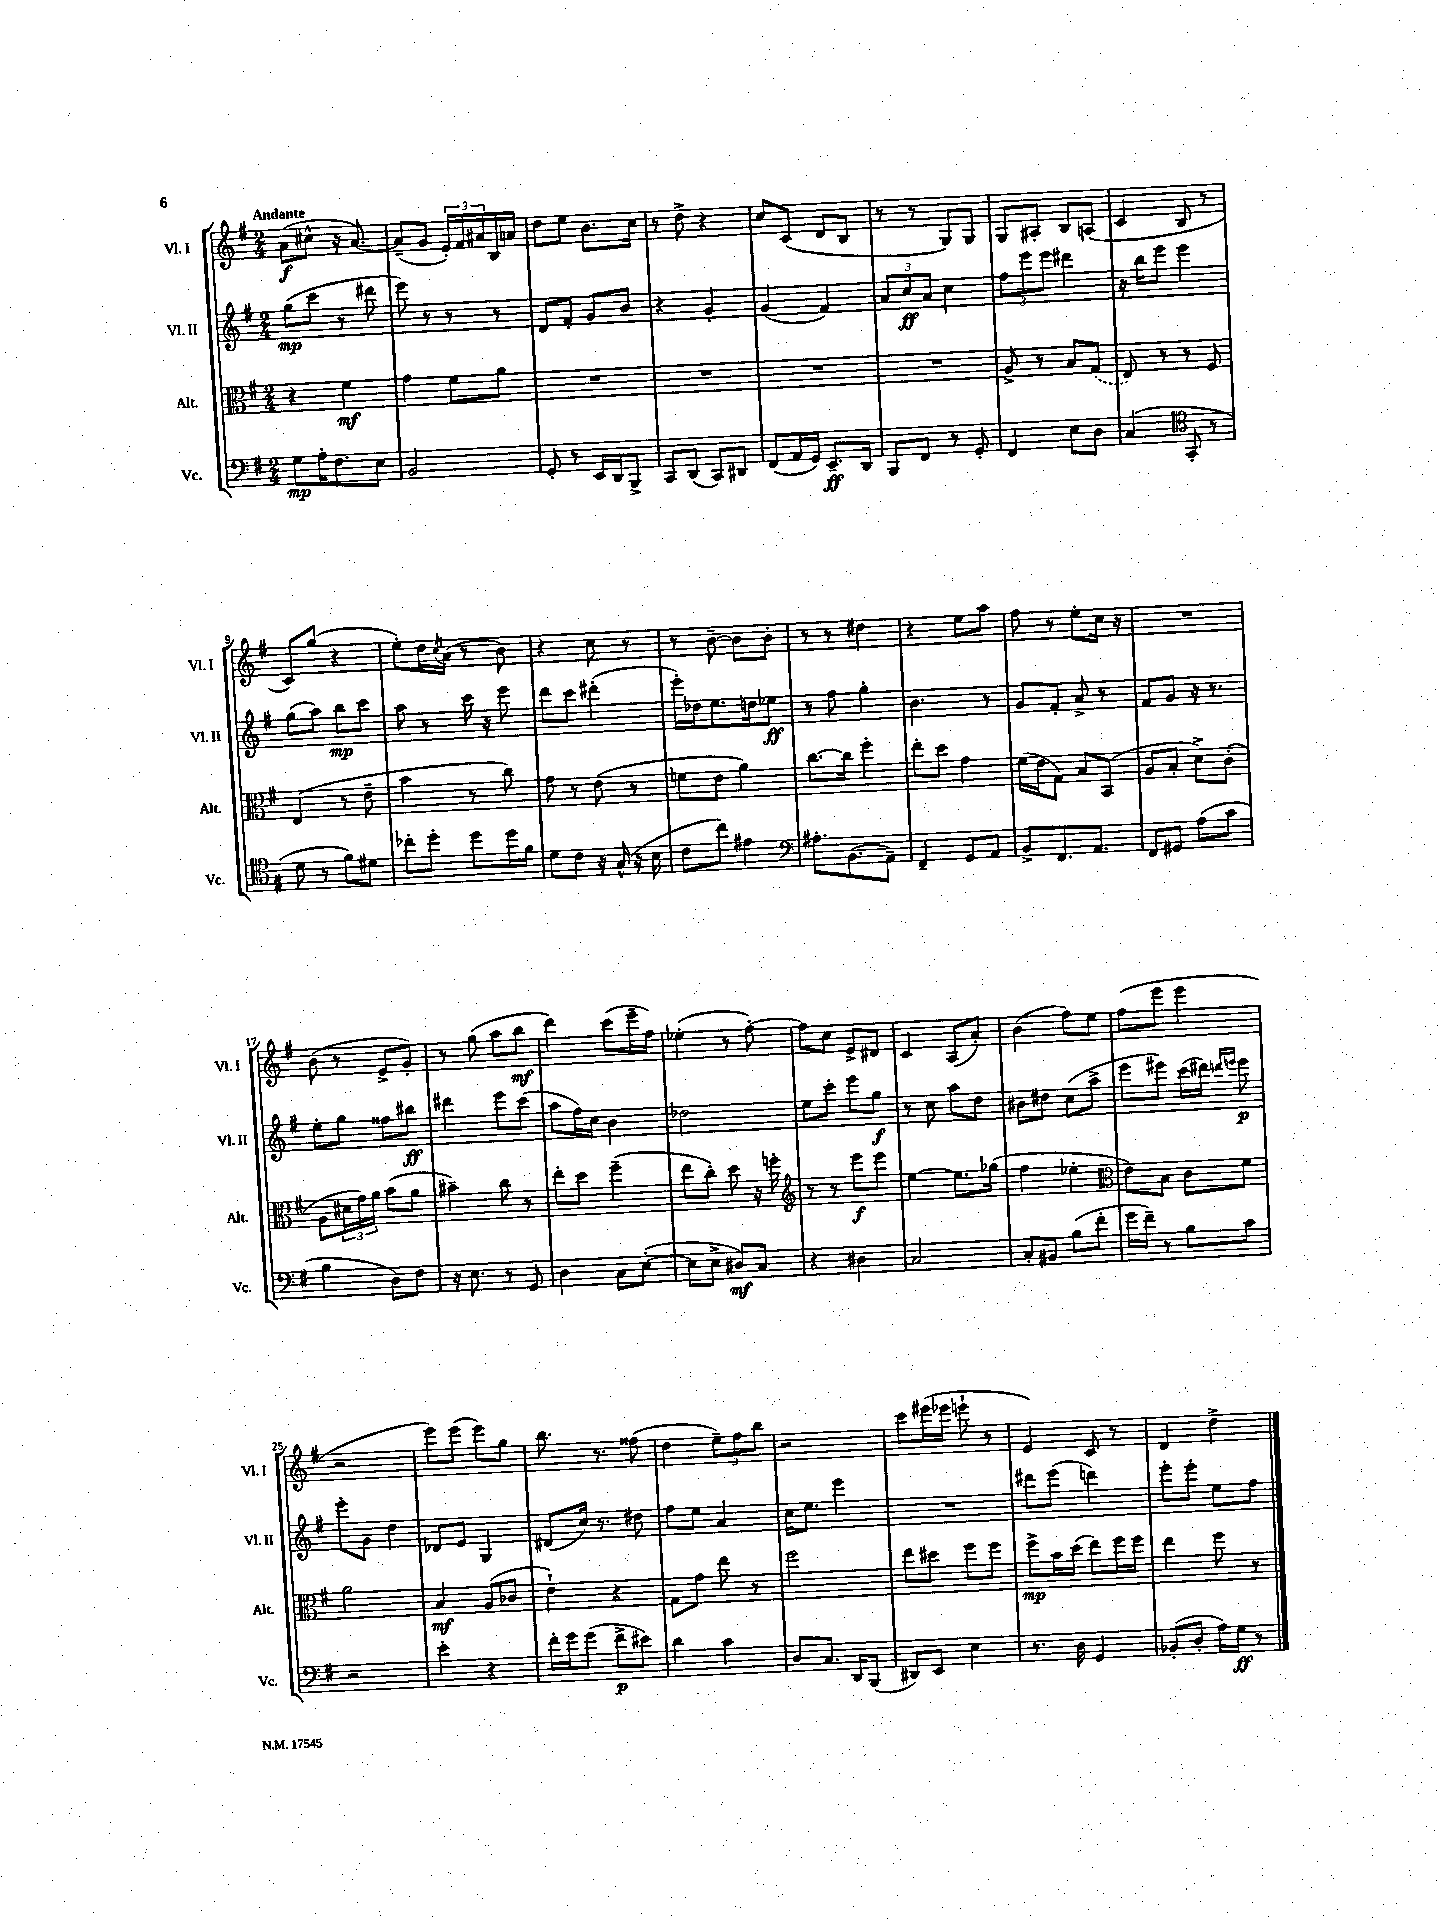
<<
\new StaffGroup <<
\new Staff = "s0" \with { instrumentName = "Vl. I" shortInstrumentName = "Vl. I" } {
    \clef treble \key g \major \numericTimeSignature \time 2/4 \tempo "Andante"
    a'8\f( cis''8-^ r16 a'8.~) |
    a'8--( g'8 \tuplet 3/2 { e'16-.) fis'16 ais'16 } b16 a'16 |
    d''8 e''8 b'8. c''16 |
    r8 d''8-> r4 |
    c''8 c'8( d'8 b8 |
    r8 r8 g8) g8 |
    g8 ais8-. b8 a8( |
    c'4 b8 r8 |
    c'8) g''8( r4 |
    e''8-.) d''16 \acciaccatura { c''8 } a'16( r8 b'8) |
    r4 c''8 r8 |
    r8 b'8~-- b'8 b'8-. |
    r8 r8 dis''4 |
    r4 e''8 a''8 |
    fis''8 r8 e''8-. c''16 r16 |
    R2 |
    b'8( r8 e'8-> g'8-.) |
    r8 g''8( a''8 b''8\mf |
    d'''4) c'''8( e'''16-- fis''16) |
    ees''4-.( r8 fis''8~-.) |
    fis''8 c''8 e'8-> dis'8 |
    c'4 a8( a'8-.) |
    b'4( fis''8) e''8 |
    fis''8( e'''8 e'''4 |
    r2 |
    e'''8) e'''8( e'''8) g''8 |
    b''8. r8. fisis''8( |
    d''4 \tuplet 3/2 { e''8--) fis''8 b''8 } |
    r2 |
    c'''8 eis'''16( ees'''16 e'''8-! r8 |
    e'4) c'8 r8 |
    d'4 d''4-> \bar "|." |
}
\new Staff = "s1" \with { instrumentName = "Vl. II" shortInstrumentName = "Vl. II" } {
    \clef treble \key g \major \numericTimeSignature \time 2/4
    g''8\mp( c'''8 r8 dis'''8 |
    e'''8) r8 r8 r8 |
    d'8 fis'8-. g'8 b'8 |
    r4 g'4-. |
    g'4( fis'4) |
    \tuplet 3/2 { a'8 c''8\ff a'8 } c''4 |
    \tuplet 3/2 { fis''8 e'''8 e'''8 } dis'''4 |
    r16 b''16 e'''8 e'''4 |
    g''8( a''8) b''8\mp c'''8 |
    a''8 r8 c'''16 r16 e'''8 |
    d'''8 c'''8 dis'''4-.( |
    e'''16-.) des''16 e''8. d''16 ees''8\ff |
    r8 fis''8 g''4-. |
    b'4. r8 |
    g'8 fis'8-. a'8-> r8 |
    fis'8 g'8 r16 r8. |
    e''8-. g''8 fisis''8 bis''8\ff |
    dis'''4 e'''8 c'''8( |
    a''8 fis''16) c''16 b'4 |
    des''2 |
    e''8 c'''8-. e'''8 g''8\f |
    r8 c''8 a''8 d''8 |
    bis'8 dis''8 c''8( a''8-> |
    e'''8 eis'''8) c'''16( dis'''16) \grace { d'''16 e'''16 } e'''8\p |
    e'''8-. g'8 d''4 |
    des'8 e'8 g4 |
    dis'8( c''16) r8. dis''8 |
    fis''8 e''8 a'4 |
    c''16 e''8. e'''4 |
    R2 |
    dis'''8 e'''8( d'''4) |
    e'''8-. e'''8-. e''8 fis''8 \bar "|." |
}
\new Staff = "s2" \with { instrumentName = "Alt." shortInstrumentName = "Alt." } {
    \clef alto \key g \major \numericTimeSignature \time 2/4
    r4 fis'4\mf |
    g'4 fis'8 a'8 |
    R2 |
    R2 |
    R2 |
    R2 |
    a8-> r8 b8 \once \slurDashed g8( |
    e8) r8 r8 fis8 |
    e4( r8 e'8-- |
    b'4 r8 c''8) |
    g'8 r8 e'8( r8 |
    f'8 e'8 a'4) |
    c''8.~ c''16 fis''4-. |
    e''8-. d''8 g'4 |
    fis'16( e'16 g8) b8 b,8( |
    a8 b8-. d'8->) c'8-.( |
    a8 \tuplet 3/2 { dis'16 g'16) a'16 } b'8( a'8 |
    bis'4--) c''8 r8 |
    e''8-. d''8 fis''4--( |
    e''8 c''8-.) d''8 r16 f''16-. |
    \clef treble r8 r8 e'''8\f e'''8 |
    e''4~ e''8. ges''16( |
    fis''4 ees''4-. |
    \clef alto e'8) b8 c'8 fis'8 |
    a'2 |
    b4\mf a8( ces'8 |
    e'4-!) r4 |
    g8 g'8 e''8 r8 |
    fis''2 |
    e''8 dis''8 fis''8 fis''8 |
    fis''8->\mp b'16 d''16( e''8) fis''16 fis''16 |
    e''4 fis''8 r8 \bar "|." |
}
\new Staff = "s3" \with { instrumentName = "Vc." shortInstrumentName = "Vc." } {
    \clef bass \key g \major \numericTimeSignature \time 2/4
    g8\mp a16-. fis8. e8 |
    b,2 |
    g,8-. r8 e,16 d,16 b,,8-> |
    c,8 d,8( c,8) dis,8 |
    fis,8( a,16 g,16) e,8.--\ff d,16 |
    b,,8 fis,8 r8 g,8-. |
    fis,4 e8 d8 |
    c4( \clef tenor g,8-. r8 |
    d'8 r8 fis'8) dis'8 |
    ces''8-. d''8-. d''8 d''16 fis'16 |
    d'8 c'8 r16 g16-^( r16 b16 |
    c'8 c''8) eis'4 |
    \clef bass ais8.-. b,8.( a,8--) |
    fis,4-- g,8 a,8 |
    b,8-> fis,8. a,8. |
    fis,8 gis,8 a8( c'8 |
    b4 d8) fis8 |
    r16 e8. r8 g,8 |
    d4 c8 e8~-.( |
    e8 e8-> dis8\mf) c8 |
    r4 dis4 |
    c2 |
    c8-. bis,8 b8( fis'8-. |
    g'16 fis'16--) r8 b8 c'8 |
    r2 |
    e'4-. r4 |
    fis'16-. g'16 g'8( fis'8->\p eis'8) |
    d'4 c'4 |
    d8 c8. d,16 b,,8( |
    dis,8) e,8 e4 |
    r8. d16 g,4 |
    bes,8-.( d8-. a16) g16\ff r8 \bar "|." |
}
>>
>>
